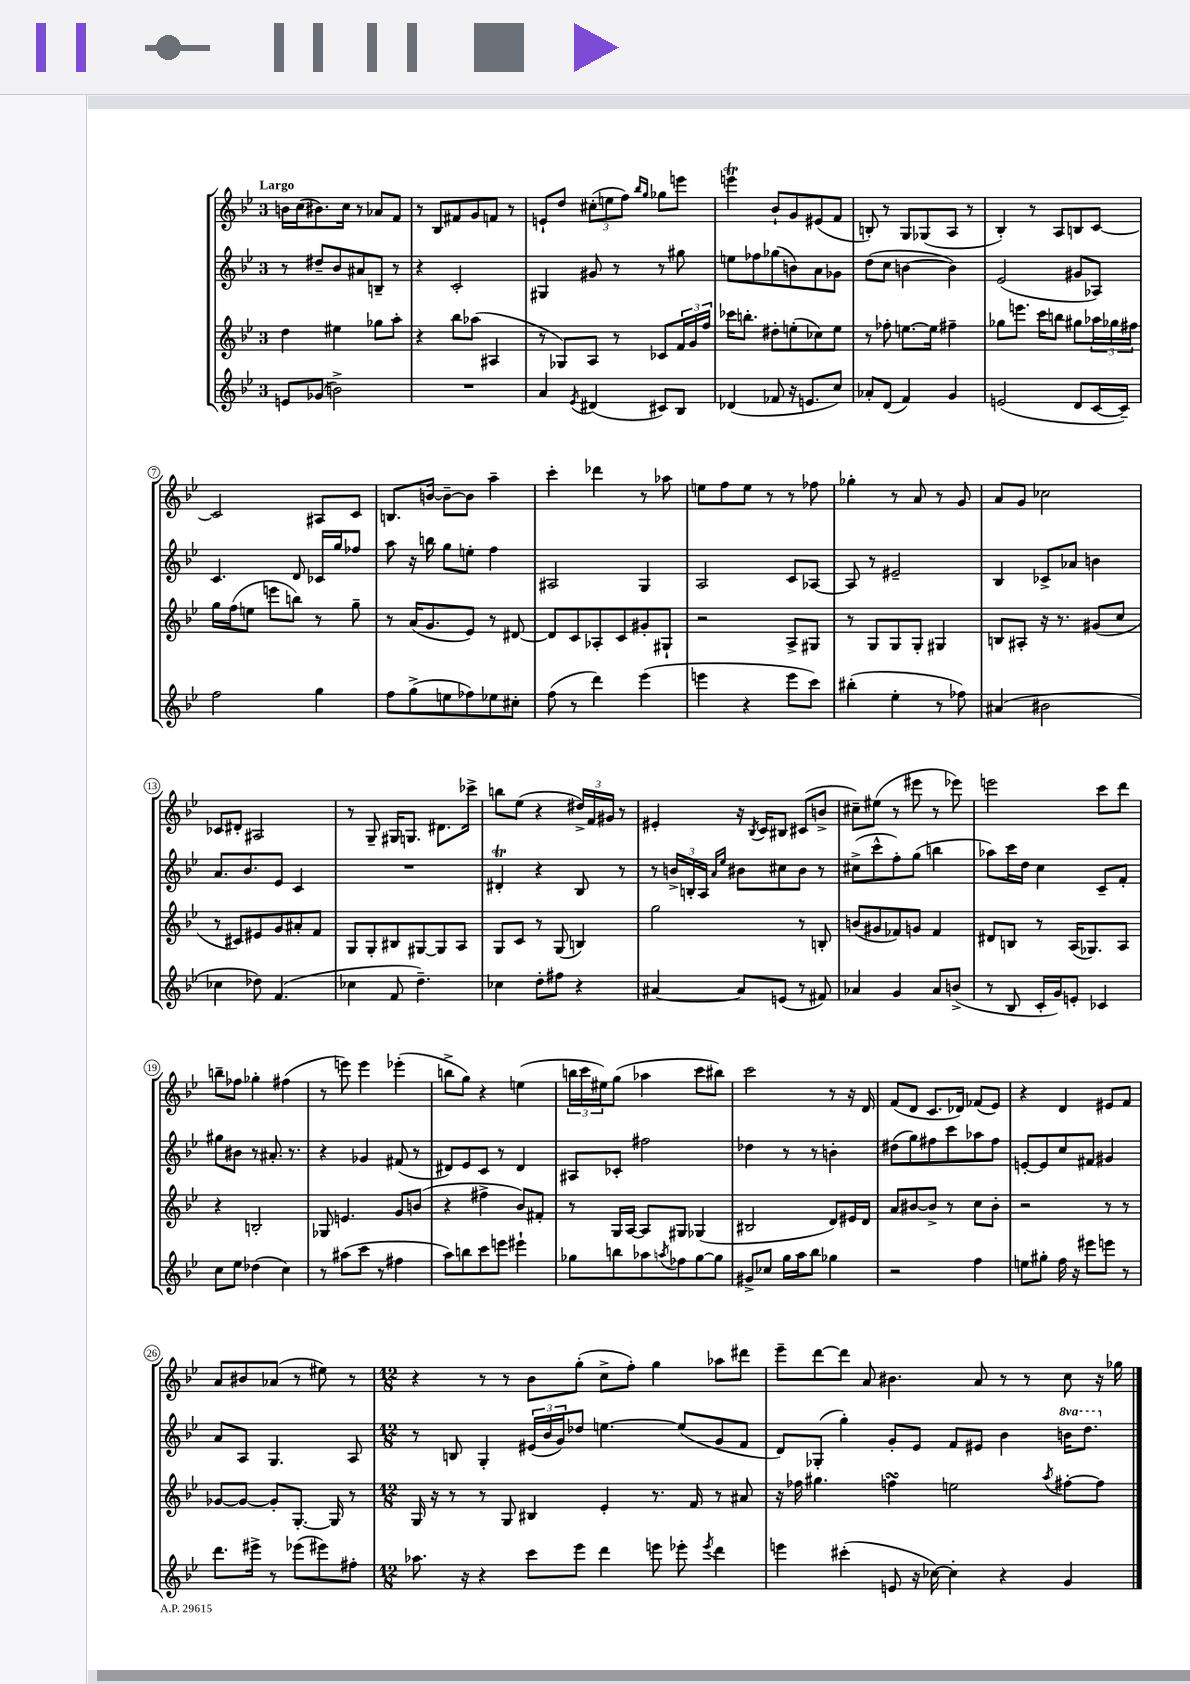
<<
\new StaffGroup <<
\new Staff = "s0" {
    \clef treble \key bes \major \once \override Staff.TimeSignature.style = #'single-digit \time 3/4 \tempo "Largo"
    b'16 c''16( bis'8.) c''16 r8 aes'8 f'8 |
    r8 bes8 fis'8 g'8 f'8 r8 |
    e'8-! d''8 \tuplet 3/2 { cis''8-.( e''8 f''8) } \grace { bes''16 g''16 } ges''8 e'''8 |
    e'''4\trill bes'8-! g'8 eis'8( f'8 |
    b8-.) r8 g8 ges8( a8 r8 |
    bes4-.) r8 a8 b8 c'8~ |
    c'2 ais8 c'8 |
    b8. b'16~ b'8~-- b'8 a''4-- |
    c'''4-. des'''4 r8 aes''8 |
    e''8 f''8 e''8 r8 r8 fes''8 |
    ges''4-. r8 a'8 r8 g'8 |
    a'8 g'8 ces''2 |
    ces'8 dis'8-. ais2 |
    r8 g8-- gis16 g8. dis'8. ces'''16-> |
    b''8 ees''8( r4 \tuplet 3/2 { dis''16->) f'16 gis'16 } r8 |
    eis'4-. r16 \acciaccatura { bes8 } c'16 bis8 cis'8( b'8-> |
    cis''8--) eis''8( r8 eis'''8 r8 ees'''8) |
    e'''2 c'''8 d'''8 |
    b''8-- fes''8 ges''4-. fis''4( |
    r8 e'''8) e'''4 ees'''4-.( |
    b''8-> g''8) r4 e''4( |
    \tuplet 3/2 { b''16 c'''16 eis''16) } g''8( aes''4 c'''8 bis''8) |
    c'''2 r8 r16 d'16 |
    f'8( d'8 c'8. des'16) fes'8( ees'8) |
    r4 d'4 eis'8 f'8 |
    a'8 bis'8 aes'8( r8 eis''8) r8 |
    \numericTimeSignature \time 12/8 r4 r8 r8 bes'8 g''8-.( c''8-> f''8-.) g''4 aes''8 dis'''8 |
    ees'''8-- d'''8~ d'''8 a'8 bis'4. a'8 r8 r8 c''8 r16 ges''16 \bar "|." |
}
\new Staff = "s1" {
    \clef treble \key bes \major \once \override Staff.TimeSignature.style = #'single-digit \time 3/4 \set Staff.ottavationMarkups = #ottavation-simple-ordinals
    r8 dis''8-- bes'8 ais'8 b8-- r8 |
    r4 c'2-. |
    gis4 gis'8 r8 r8 gis''8 |
    e''8 fes''8 ges''8( b'8) a'8 ges'8 |
    d''8( c''8 b'4~ b'4) |
    ees'2( gis'8 aes8) |
    c'4. d'8 ces'16 g''16 fes''8 |
    a''8 r16 b''16 g''8 e''8-. f''4 |
    ais2 g4 |
    a2 c'8 aes8~ |
    aes8 r8 eis'2-- |
    bes4 ces'8-> aes'8 b'4 |
    a'8. bes'8. ees'8 c'4 |
    R2. |
    dis'4-.\trill r4 bes8 r8 |
    r8 \tuplet 3/2 { b'16-> b16-. a16 } \grace { a'16 ees''16 } bis'8 cis''8 bis'8 r8 |
    cis''8->( c'''8-^ f''8-.) g''8( b''4 |
    aes''8) c'''16 d''16 c''4 c'8-- f'8-. |
    gis''8 bis'8 r8 ais'8.-. r8. |
    r4 ges'4 fis'8( r8 |
    dis'8) ees'8 c'8 r8 dis'4 |
    ais8 ces'8-. fis''2 |
    des''4 r8 r8 b'4-. |
    dis''8( g''8) fis''8 c'''8 aes''8 fis''8 |
    e'8~-. e'8 c''8 fis'8 gis'4 |
    a'8 a8 g4. a8 |
    \numericTimeSignature \time 12/8 r8 b8 g4-. \tuplet 3/2 { eis'16( bes'16 g'16) } des''8 e''4.~ e''8( g'8 f'8 |
    d'8) ges8-.( g''4-.) g'8-. ees'8 f'8 eis'8 bes'4 \ottava #1 b''16 d'''8. \ottava #0 \bar "|." |
}
\new Staff = "s2" {
    \clef treble \key bes \major \once \override Staff.TimeSignature.style = #'single-digit \time 3/4
    d''4 eis''4 ges''8 a''8-. |
    r4 bes''8 aes''8( ais4 |
    r8 ges8) a8 r8 ces'8 \tuplet 3/2 { f'16 g'16 f''16 } |
    ces'''16 b''8.-. dis''8-. e''8-.( ces''8) e''8 |
    r8 fes''8-. e''8.~ e''16 fis''4-- |
    ges''8 e'''8. c'''16 b''8 gis''8 \tuplet 3/2 { aes''16 ges''16 fis''16 } |
    g''16 f''16( e''8 e'''8 b''8) r8 g''8-- |
    r8 a'16( g'8. ees'8) r8 dis'8~ |
    dis'8 c'8 aes8-. c'8 gis'8-. gis8-! |
    r2 a8-> gis8 |
    r8 g8 g8 g8-. gis4 |
    b8 ais8-. r16 r8. gis'8( c''8 |
    r8 cis'8) eis'8 g'8 ais'8-. f'8 |
    g8 g8-. bis8 gis8~ gis8 a8 |
    g8 c'8 r8 g8( b4) |
    g''2 r8 b8-. |
    b'8( gis'8 fes'8) g'8 fes'4 |
    dis'8 b8 r8 a16( ges8.) a8 |
    r4 b2-. |
    ges8 e'4. g'8 b'8( |
    r4 fis''4-> bes'8) fis'8-. |
    r8 g16 a16~ a8 gis8 ges4( |
    bis2 d'8) eis'16 d'16 |
    a'8 bis'8~ bis'8-> r8 c''8 bis'8-. |
    r2 r8 r8 |
    ges'8~ ges'8~ ges'8-. g8.~-. g16 r8 |
    \numericTimeSignature \time 12/8 g16 r16 r8 r8 g8 bis4 ees'4-. r8. f'16 r8 ais'8 |
    r16 fes''16 gis''4. f''4\turn e''2 \acciaccatura { a''8 } fis''8~-. fis''8 \bar "|." |
}
\new Staff = "s3" {
    \clef treble \key bes \major \once \override Staff.TimeSignature.style = #'single-digit \time 3/4
    e'8 ges'8( b'2->) |
    R2. |
    a'4 \acciaccatura { ees'8 } dis'4( cis'8) bes8 |
    des'4( fes'8 r16 e'8. c''8) |
    aes'8-. d'8( f'4) g'4 |
    e'2( d'8 c'16~ c'16--) |
    f''2 g''4 |
    f''8 g''8->( e''8 fes''8) ees''8 cis''8-. |
    f''8( r8 d'''4) ees'''4( |
    e'''4 r4 e'''8 c'''8) |
    bis''4-.( ees''4-. r8 fes''8) |
    ais'4( bis'2 |
    ces''4 des''8) f'4.( |
    ces''4 f'8 d''4.--) |
    ces''4 d''8-. fis''8 r4 |
    ais'4~ ais'8 e'8( r8 fis'8) |
    aes'4 g'4 aes'8 b'8->( |
    r8 bes8 c'16-. g'16) e'8-. ces'4 |
    c''8 ees''8 des''4( c''4) |
    r8 ais''8( c'''8 r8 fis''4 |
    a''8) b''8 c'''8 e'''8 eis'''4-! |
    ges''8 b''8 aes''8 \acciaccatura { a''8 } fes''8 ges''8~ ges''8 |
    gis'8-> ces''8 g''16 a''16 bes''8 ges''4 |
    r2 f''4 |
    e''8 gis''8-. f''16 r16 eis'''8 e'''8 r8 |
    d'''8. eis'''16-> r8 ees'''8( eis'''8) fis''8-. |
    \numericTimeSignature \time 12/8 aes''8. r16 r4 c'''8 ees'''8 d'''4 e'''8 ees'''8-. \acciaccatura { ees'''8 } d'''4 |
    e'''4 cis'''4-.( e'8 r16 ces''16~) ces''4-. r4 g'4 \bar "|." |
}
>>
>>
